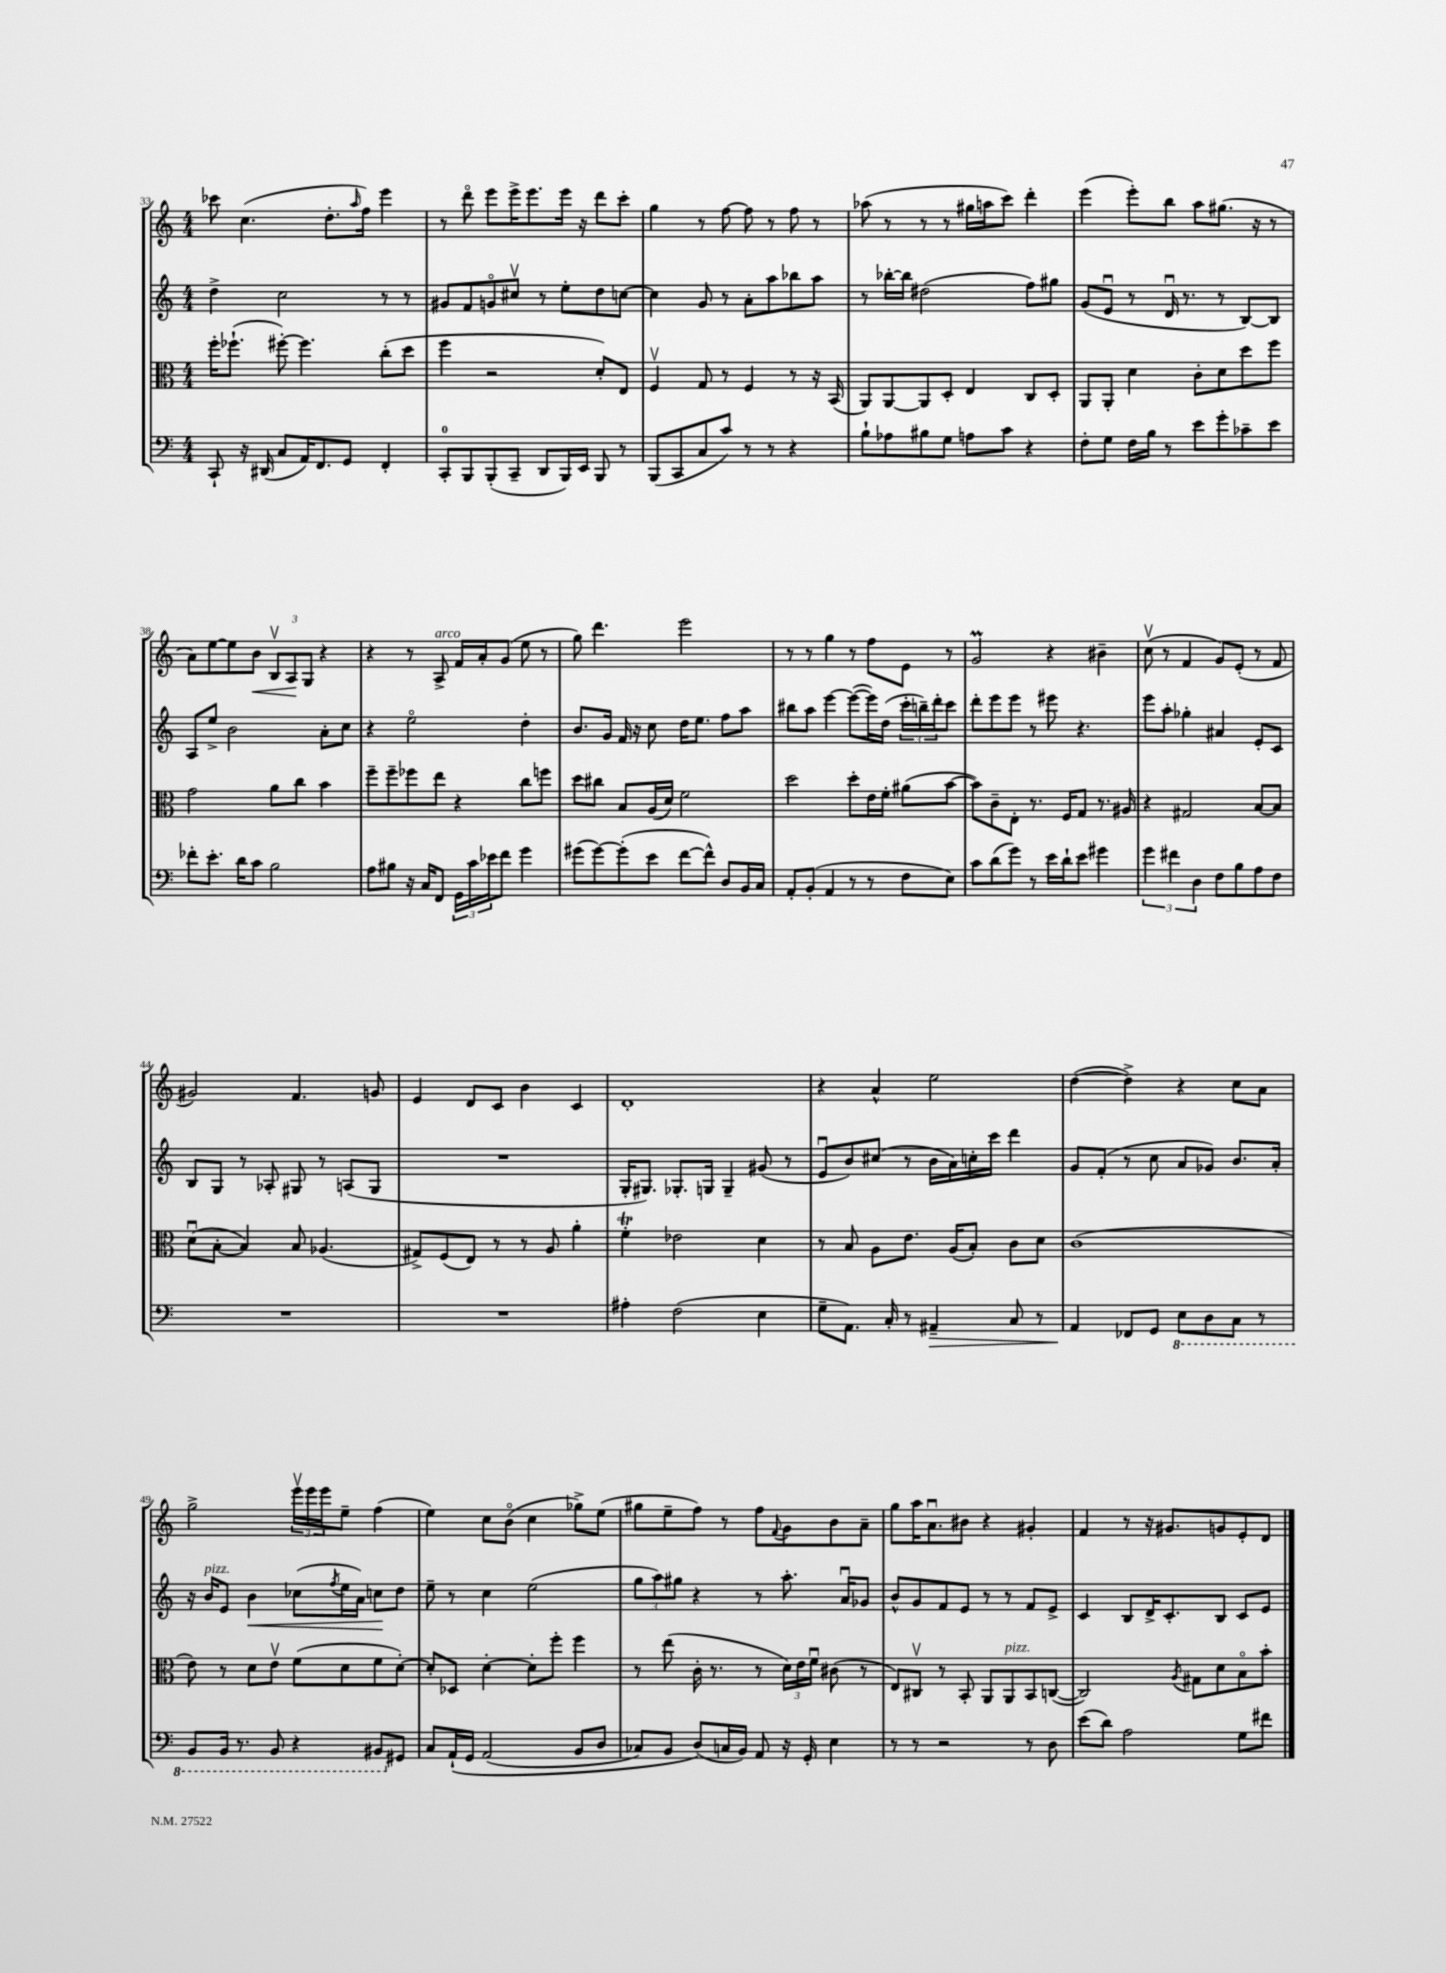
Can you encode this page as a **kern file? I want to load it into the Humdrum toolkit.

**kern	**dynam	**kern	**kern	**dynam	**kern	**dynam
*part4	*part4	*part3	*part2	*part2	*part1	*part1
*staff4	*staff4	*staff3	*staff2	*staff2	*staff1	*staff1
*clefF4	*	*clefC3	*clefG2	*	*clefG2	*
*k[]	*	*k[]	*k[]	*	*k[]	*
*M4/4	*	*M4/4	*M4/4	*	*M4/4	*
=33	=33	=33	=33	=33	=33	=33
8CC`/	.	16ff'\KL	4dd^\	.	8ccc-X\	.
.	.	(8.ff-X`\J	.	.	.	.
16r	.	.	.	.	(4.cc\	.
(16DD#X/	.	.	.	.	.	.
8C/L	.	[8ff#X'\)	2cc\	.	.	.
16AA/K)	.	4.ff#\]	.	.	.	.
8.FF/	.	.	.	.	.	.
.	.	.	.	.	8.dd'\L	.
8GG/J	.	.	.	.	.	.
.	.	.	.	.	16qqaa/	.
.	.	.	.	.	16ff\Jk)	.
4FF'/	.	(8cc'\L	8r	.	4eee\	.
.	.	8dd\J	8r	.	.	.
=34	=34	=34	=34	=34	=34	=34
8CC'/L	.	4ff\	8g#X/L	.	8r	.
8BBB/	.	.	8f/	.	8ddd\	.
(8BBB'/	.	2r	8gn/	.	8eee\L	.
8CC~/J	.	.	8cc#Xv/J	.	16eee^\K	.
.	.	.	.	.	8.eee\	.
8DD/L	.	.	8r	.	.	.
16BBB/L)	.	.	8ee'\L	.	16eee\Jk	.
16EE/JJ	.	.	.	.	16r	.
8BBB/	.	8d'/L)	8dd\	.	8ddd\L	.
8r	.	8E/J	[8ccn\J	.	8ccc'\J	.
=35	=35	=35	=35	=35	=35	=35
(8BBB/L	.	4Fv/	4cc\]	.	4gg\	.
8CC/	.	.	.	.	.	.
8C/	.	8G/	8g/	.	8r	.
8c/J)	.	8r	8r	.	[8ff\	.
8r	.	4F/	8a'\L	.	8ff\]	.
8r	.	.	8aa\	.	8r	.
4r	.	8r	8bb-X\	.	8ff\	.
.	.	16r	8aa\J	.	8r	.
.	.	(16BB/	.	.	.	.
=36	=36	=36	=36	=36	=36	=36
8B`\L	.	8AA/L)	8r	.	(8aa-X\	.
8A-X\	.	[8AA/	[16bb-X'\LL	.	8r	.
.	.	.	16bb-\JJ]	.	.	.
8B#X\	.	8AA/]	(2dd#X\	.	8r	.
8G\J	.	8D'/J	.	.	8r	.
8An\L	.	4E/	.	.	16gg#X\LL	.
.	.	.	.	.	16aan\J	.
8c\J	.	.	.	.	8ccc\J)	.
4r	.	8C/L	8ff\L)	.	4ddd'\	.
.	.	8D'/J	8gg#X\J	.	.	.
=37	=37	=37	=37	=37	=37	=37
8F'\L	.	8AA/L	(8g/L	.	(4eee\	.
8G\J	.	8AA'/J	8eu/J	.	.	.
16F\LL	.	4d\	8r	.	8eee'\L)	.
16B\JJ	.	.	.	.	.	.
8r	.	.	16du/	.	8bb\J	.
.	.	.	8.r	.	.	.
8e\L	.	8c'\L	.	.	8aa\L	.
8g'\	.	8d\	8r	.	(8.gg#X\J	.
8c-X~\	.	8dd\	[8B/L)	.	.	.
.	.	.	.	.	16r	.
8e\J	.	8ff\J	8B/J]	.	8r	.
!!LO:LB:g=z
=38	=38	=38	=38	=38	=38	=38
8f-X'\L	.	2g\	8A/L	.	8a\L)	.
8.e'\J	.	.	8ee^/J	.	[8ee\	.
.	.	.	2b\	.	8ee\]	.
16d\KL	.	.	.	.	.	.
!	!	!	!	!	!	!LO:HP:b
8c\J	.	.	.	.	8b\J	<
2B\	.	8a\L	.	.	12Bv/L	.
.	.	.	.	.	12A/	.
.	.	8cc\J	.	.	.	.
.	.	.	.	.	12G/J	[
.	.	4b\	8a'\L	.	4r	.
.	.	.	8cc\J	.	.	.
=39	=39	=39	=39	=39	=39	=39
8A\L	.	8ff~\L	4r	.	4r	.
8B#X\J	.	8ff~\	.	.	.	.
16r	.	8ff-X\	2ee\	.	8r	.
16C/KL	.	.	.	.	.	.
!	!	!	!	!	!LO:TX:a:i:t=arco	!
8FF/J	.	8ee\J	.	.	8A^/	.
24GG\LL	.	4r	.	.	16f/LL	.
24c\	.	.	.	.	.	.
.	.	.	.	.	16a'/J	.
24e-X\J	.	.	.	.	.	.
8f\J	.	.	.	.	(8g/J	.
4g\	.	8cc\L	4dd'\	.	8ee\	.
.	.	8ffn\J	.	.	8r	.
=40	=40	=40	=40	=40	=40	=40
(8g#X\L	.	8dd\L	8.b/L	.	8gg\)	.
[8g#\)	.	8cc#X\J	.	.	4.ddd\	.
.	.	.	16g/Jk	.	.	.
(8g#'\]	.	8B/L	16f/	.	.	.
.	.	.	16r	.	.	.
8e\J	.	(16A/L	8cc\	.	.	.
.	.	16d/JJ)	.	.	.	.
[8f\L	.	2f\	16dd\KL	.	2eee\	.
.	.	.	8.ee\J	.	.	.
8f^^\J])	.	.	.	.	.	.
8D/L	.	.	8ff\L	.	.	.
16BB/L	.	.	8aa\J	.	.	.
16C/JJ	.	.	.	.	.	.
=41	=41	=41	=41	=41	=41	=41
8AA'/L	.	2dd\	8bb#X\L	.	8r	.
(8BB'/J	.	.	8aa\J	.	8r	.
4AA/	.	.	[4eee\	.	4gg\	.
8r	.	8dd'\L	(8eee\L_	.	8r	.
8r	.	16e\L	16eee\L])	.	8ff\L	.
.	.	16f'\JJ	(16dd\JJ	.	.	.
8F\L	.	(8a#X\L	24ccc'\LL	.	8e\J	.
.	.	.	24bbn~\)	.	.	.
.	.	.	24ddd'\J	.	.	.
8E\J)	.	[8b\J	8ccc\J	.	8r	.
=42	=42	=42	=42	=42	=42	=42
8c\L	.	8b\L])	8ddd'\L	.	2gM/	.
(8d\	.	8c~\	8eee\	.	.	.
8g\J)	.	8E'\J	8eee\J	.	.	.
8r	.	8.r	8r	.	.	.
16e\LL	.	.	8eee#X\	.	4r	.
16d`\J	.	16F/KL	.	.	.	.
8e\J	.	8G/J	4.r	.	.	.
4g#X\	.	8.r	.	.	4b#X~\	.
.	.	16A#X/	.	.	.	.
=43	=43	=43	=43	=43	=43	=43
6g\	.	4r	8eee\L	.	(8ccv\	.
.	.	.	8aa'\J	.	8r	.
6f#X\	.	.	.	.	.	.
.	.	2G#X/	4gg-X'\	.	4f/	.
6D\	.	.	.	.	.	.
8F\L	.	.	4a#X/	.	8g/L)	.
8B\	.	.	.	.	(8e'/J	.
8A\	.	[8B/L	8e'/L	.	8r	.
8F\J	.	8B/J]	8c/J	.	8f/	.
!!LO:LB:g=z
=44	=44	=44	=44	=44	=44	=44
1r	.	(8du\L	8B/L	.	2g#X/)	.
.	.	[8B'\J	8G/J	.	.	.
.	.	4B/])	8r	.	.	.
.	.	.	8A-X'/	.	.	.
.	.	8B/	8G#X/	.	4.f/	.
.	.	(4.A-X/	8r	.	.	.
.	.	.	(8An/L	.	.	.
.	.	.	8G#/J	.	8gn/	.
=45	=45	=45	=45	=45	=45	=45
1r	.	8G#X^/L)	1r	.	4e/	.
.	.	(8F/	.	.	.	.
.	.	8E/J)	.	.	8d/L	.
.	.	8r	.	.	8c/J	.
.	.	8r	.	.	4b\	.
.	.	8A/	.	.	.	.
.	.	4a'\	.	.	4c/	.
=46	=46	=46	=46	=46	=46	=46
4A#X'\	.	4fT'\	16G'/KL	.	1d'	.
.	.	.	8.G#X/J)	.	.	.
(2F\	.	2e-X\	8.G-X'/L	.	.	.
.	.	.	16Gn/Jk	.	.	.
.	.	.	4G~/	.	.	.
4E\	.	4d\	(8g#X/	.	.	.
.	.	.	8r	.	.	.
=47	=47	=47	=47	=47	=47	=47
8G~\L	.	8r	8eu/L	.	4r	.
8.AA\J)	.	8B/	8b/)	.	.	.
.	.	8A\L	(8cc#X/J	.	4a^^/	.
16C'/	.	.	.	.	.	.
8r	.	8.e\J	8r	.	.	.
!	!LO:HP:b	!	!	!	!	!
4AA#X~/	>	.	16b\LL	.	2ee\	.
.	.	(16A/KL	16a\)	.	.	.
.	.	8B'/J)	16ccn'\	.	.	.
.	.	.	16ccc\JJ	.	.	.
8C/	.	8c\L	4ddd\	.	.	.
8r	.	8d\J	.	.	.	.
=48	=48	=48	=48	=48	=48	=48
4AA/	.	(1c	8g/L	.	([4dd\	.
.	.	.	(8f'/J	.	.	.
8FF-X/L	]	.	8r	.	4dd^\])	.
8GG/J	.	.	8cc\	.	.	.
*8ba	*	*	*	*	*	*
8EE\L	.	.	8a/L	.	4r	.
8DD\	.	.	8g-X/J)	.	.	.
8CC\J	.	.	8.b/L	.	8cc\L	.
8r	.	.	.	.	8a\J	.
.	.	.	16a'/Jk	.	.	.
!!LO:LB:g=z
=49	=49	=49	=49	=49	=49	=49
8BBB/L	.	8e\)	16r	.	2gg^\	.
!	!	!	!LO:TX:a:i:t=pizz.	!	!	!
.	.	.	16b/KL	.	.	.
16BBB/Jk	.	8r	8e/J	.	.	.
8.r	.	.	.	.	.	.
!	!	!	!	!LO:HP:b	!	!
.	.	8d\L	4b\	<	.	.
8BBB/	.	8ev\J	.	.	.	.
4r	.	(8f\L	(8cc-X\L	.	24eeev\LL	.
.	.	.	.	.	24eee\	.
.	.	.	.	.	24eee\J	.
.	.	.	8qff/	.	.	.
.	.	8d\	16ee\L	.	8ee~\J	.
.	.	.	16a\JJ)	.	.	.
8BBB#X/L	.	8f\	8ccn\L	.	(4ff\	.
*X8ba	*	*	*	*	*	*
8GG#X/J	.	[8d'\J)	8dd\J	[	.	.
=50	=50	=50	=50	=50	=50	=50
8C/L	.	8d'/L]	8ee~\	.	4ee\)	.
(16AA`/L	.	8D-X/J	8r	.	.	.
16GG/JJ	.	.	.	.	.	.
(2AA/	.	[4d'\	4cc\	.	8cc\L	.
.	.	.	.	.	(8b\J	.
.	.	8d'\L]	(2ee\	.	4cc\	.
.	.	8ff'\J	.	.	.	.
8BB/L	.	4ff\	.	.	8gg-X^\L)	.
8D/J	.	.	.	.	(8ee\J	.
=51	=51	=51	=51	=51	=51	=51
8C-X/L)	.	8r	12gg\L	.	8gg#X\L	.
.	.	.	12aa\)	.	.	.
8BB/J	.	(8ee\	.	.	8ee~\	.
.	.	.	12gg#X\J	.	.	.
(8D/L)	.	16c'\	4r	.	8ff\J)	.
.	.	8.r	.	.	.	.
16Cn/L	.	.	.	.	8r	.
16BB/JJ)	.	.	.	.	.	.
8AA/	.	8r	8r	.	8ff\L	.
.	.	.	.	.	8qqf/	.
16r	.	24d\LL)	8.aa'\	.	8g\	.
.	.	24e\	.	.	.	.
16GG'/	.	.	.	.	.	.
.	.	24fu\JJ	.	.	.	.
4E\	.	(8c#X\	.	.	8b\	.
.	.	.	16au/KL	.	.	.
.	.	8r	8g-X/J	.	8a~\J	.
=52	=52	=52	=52	=52	=52	=52
8r	.	8E/L)	8b^^/L	.	8gg\L	.
8r	.	8C#Xv/J	8g/	.	16aa\K	.
.	.	.	.	.	8.au\	.
2r	.	8r	8f/	.	.	.
.	.	8BB'/	8e/J	.	8b#X\J	.
.	.	8AA/L	8r	.	4r	.
!	!	!LO:TX:a:i:t=pizz.	!	!	!	!
.	.	8AA/	8r	.	.	.
8r	.	8BB/	8f/L	.	4g#X'/	.
8D\	.	([8Cn/J	8e^/J	.	.	.
=53	=53	=53	=53	=53	=53	=53
(8e\L	.	2C/])	4c/	.	4f/	.
8d\J)	.	.	.	.	.	.
2A\	.	.	8B/L	.	8r	.
.	.	.	16d^/K	.	16r	.
.	.	.	8.c'/	.	8.g#X/L	.
.	.	8qA/	.	.	.	.
.	.	8G#X\L	.	.	.	.
.	.	8d\	8B/J	.	8gn/	.
8G\L	.	8B\	8c/L	.	8e'/	.
8f#X\J	.	8b'\J	8e/J	.	8d/J	.
==	==	==	==	==	==	==
*-	*-	*-	*-	*-	*-	*-
